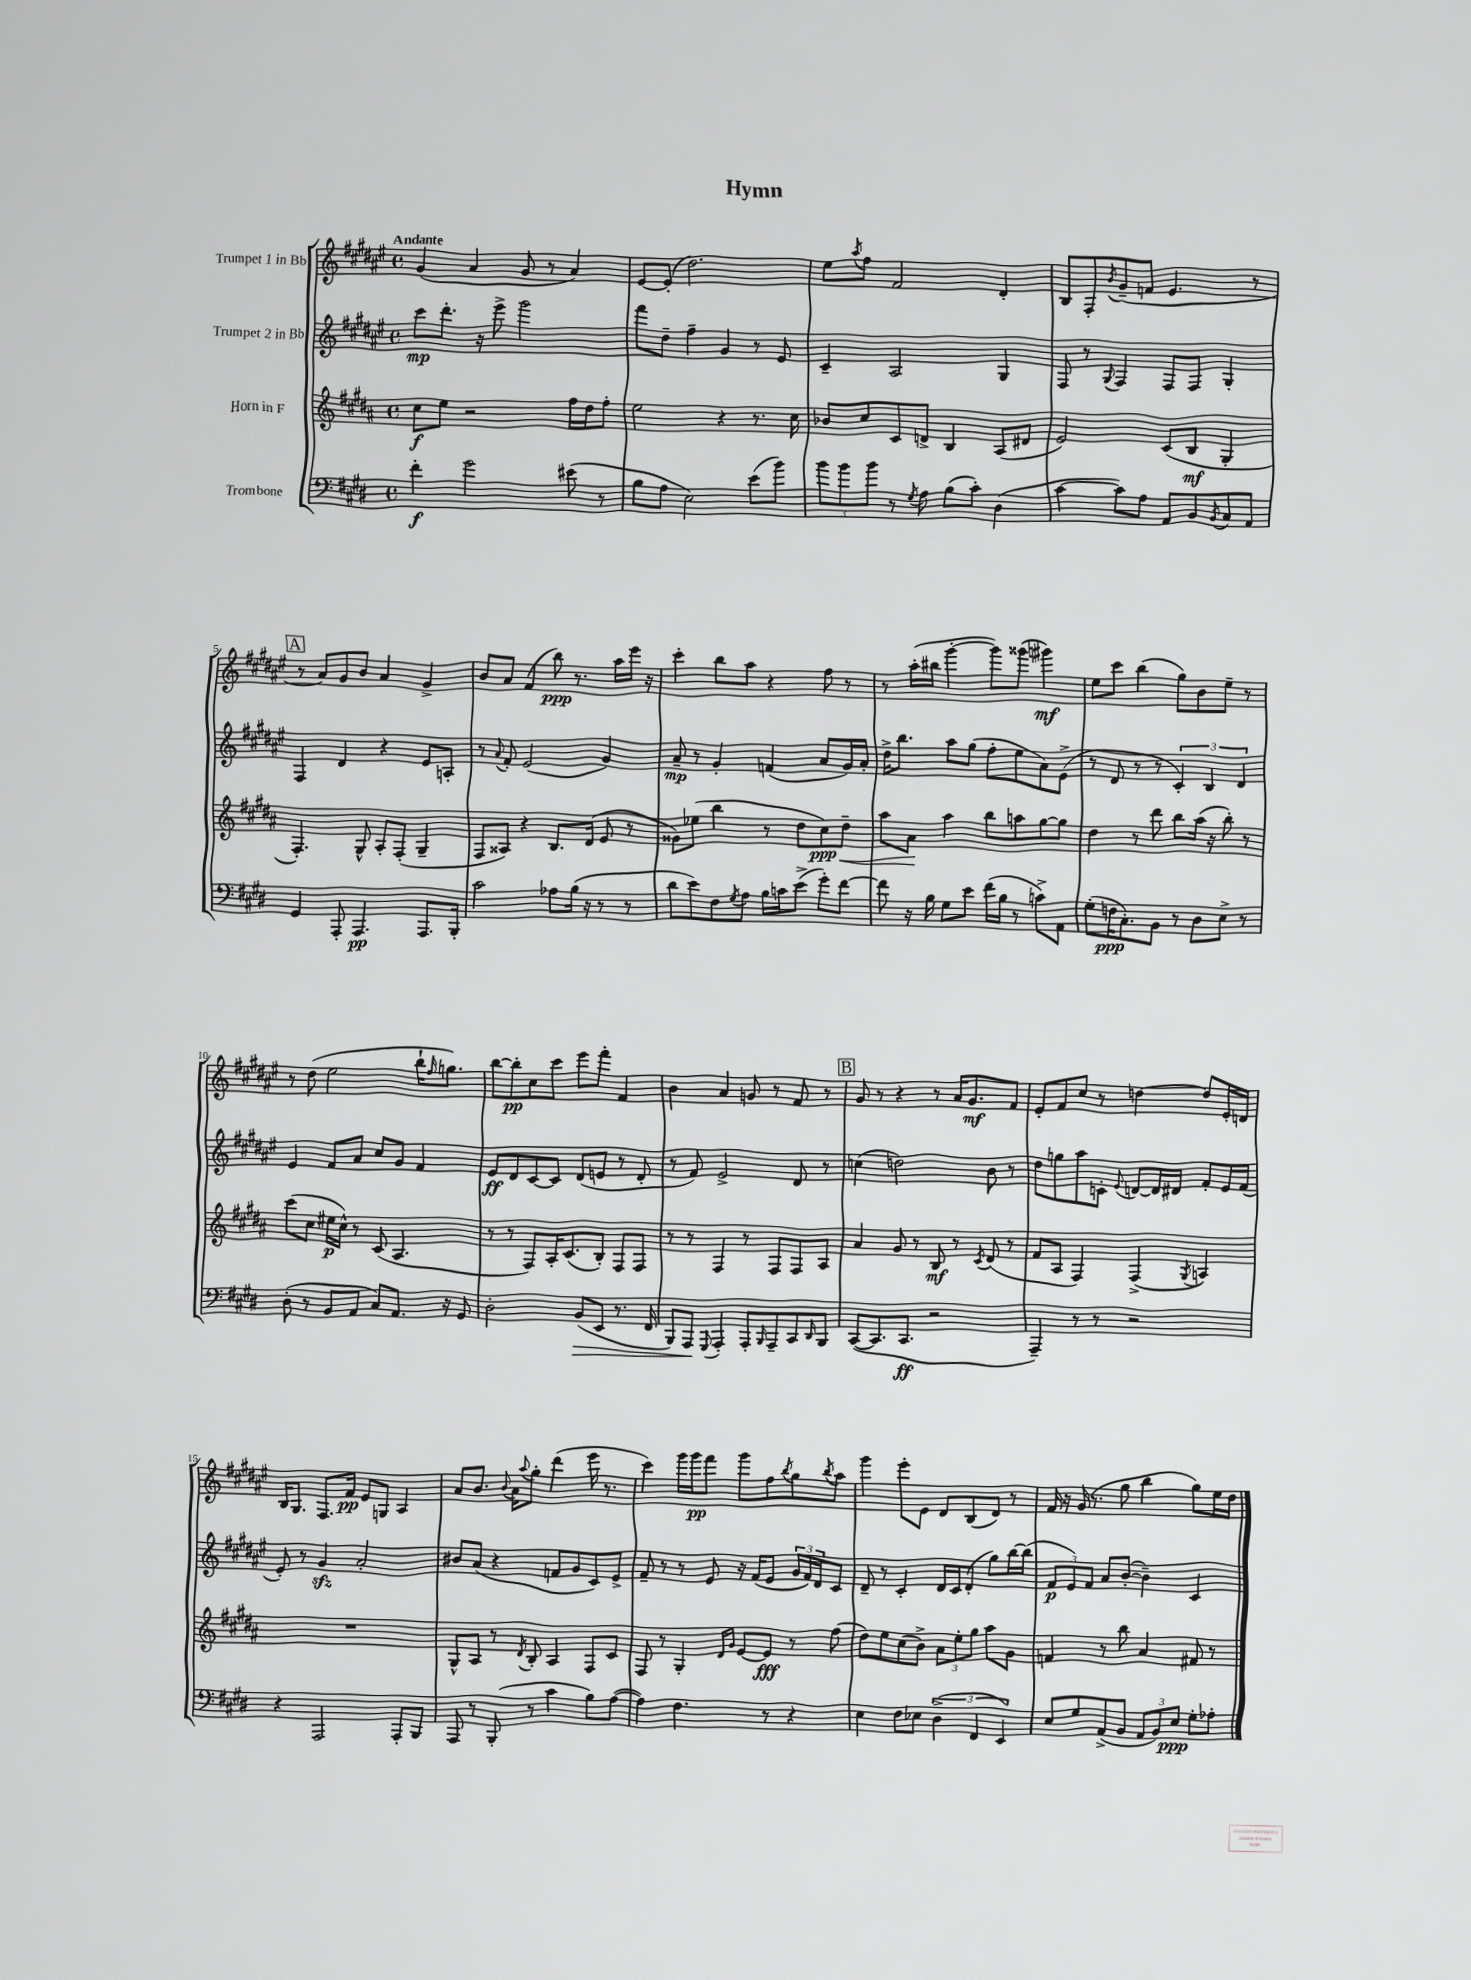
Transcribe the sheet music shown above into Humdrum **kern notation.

**kern	**kern	**kern	**kern
*staff4	*staff3	*staff2	*staff1
*clefF4	*clefG2	*clefG2	*clefG2
*k[f#c#g#d#]	*k[f#c#g#d#a#]	*k[f#c#g#d#a#e#]	*k[f#c#g#d#a#e#]
*M4/4	*M4/4	*M4/4	*M4/4
*met(c)	*met(c)	*met(c)	*met(c)
4f#'	8cc#	8ccc#	(4g#
.	8ee	8.ddd#'	.
2g#	2r	.	4a#
.	.	16r	.
.	.	8eee#^	.
.	.	2ggg#	8g#
.	.	.	8r
(8e#	16ff#	.	4a#)
.	16dd#	.	.
8r	8ff#'	.	.
=	=	=	=
8B	2ee	8fff#	[8e#
8A	.	8dd#~	(8e#']
2E)	.	4ff#~	2.dd#)
.	4r	4g#	.
(8e	8.r	8r	.
8b)	.	8e#	.
.	16cc#	.	.
=	=	=	=
12b	8b-	4c#~	8ee#
12b	.	.	.
.	.	.	8qaa#
.	8cc#	.	8ff#
12b	.	.	.
8r	8c#	2A#	2f#
8qG#	.	.	.
8A	8d^	.	.
(8B	4B	.	.
8c#')	.	.	.
(4D#	(8A#	4G#	4d#'
.	8d#	.	.
=	=	=	=
[4c#	2e)	8F#	8B
.	.	8r	8F#'
.	.	8qqG#	8qb
8c#])	.	4F#	(8g#~
8A	.	.	8f
8AA	(8c#	8F#	4.e#
8BB	8B	8F#	.
8qBB	.	.	.
8C#	4G#'	4G#'	.
8AA	.	.	8r
=	=	=	=
4GG#	4.F#')	4F#	8r
.	.	.	8a#)
8AAA'	.	4d#	8g#
4.AAA	8G#^^	.	8b
.	8A#'	4r	4a#
.	(8F#'	.	.
8.AAA	4G#~	8e#	4g#^
.	.	8A'	.
16BBB'	.	.	.
=	=	=	=
2c#	8F#	8r	8b
.	.	8qqa#	.
.	8A##)	8f#'	8a#
.	4r	(2e#	(4f#
8A-	8.B	.	8bb)
(16B	.	.	8.r
16r	(16d#	.	.
8r	8e	4g#)	.
.	.	.	16aa#
8r	8r	.	16eee#
.	.	.	16r
=	=	=	=
8d#	8g##)	8a#~	4ccc#'
8e)	(8ee-	8r	.
8F#	4bb	4g#'	8bb
8qG#	.	.	.
8A	.	.	8aa#
16B	8r	(4f	4r
16c	.	.	.
(8e^	8dd#	.	.
8g#')	8cc#)	8a#	8ff#
[8f#	8dd#~	16g#)	8r
.	.	16a#'	.
=	=	=	=
8f#]	8aa#	16dd#^	8r
.	.	8.bb	.
16r	8a#	.	(16aa#'
16B	.	.	16bb#
8G#	4aa#	8aa#	[4ggg#'
8e	.	(8gg#	.
(16f#	8bb	8ff#'	8ggg#])
16B	.	.	.
8r	8aa	8ee#	(8ggg##
8c^)	[8gg#	8a#)	4ggg#)
8AA	8gg#]	(8e#^	.
=	=	=	=
(8G#'	4dd#	8r	8ee#
16F	.	8d#	8ccc#
8.C#')	.	.	.
.	8r	8r	(4bb
8BB	8ddd#	8r	.
8r	8bb	6c#')	8gg#)
8D#	(16aa#	.	8b
.	.	6B	.
.	16r	.	.
8E^	8bb')	.	8ee#~
.	.	6d#	.
8r	8r	.	8r
=	=	=	=
(8D#'	(8ccc#	4e#	8r
8r	8cc#	.	(8dd#
8BB	16ee#	8f#	2ee#
.	16cc#^^)	.	.
8AA	8r	8a#	.
8C#)	(8c#	8cc#	.
8.AA	4.A#	8g#	.
.	.	4f#	16bb`
.	.	.	16qqff#
16r	.	.	8.gg)
8GG#	.	.	.
=	=	=	=
2D#'	8r	8e#	[8bb
.	8r	8d#	8bb']
.	8F#)	[8c#	8cc#
.	16A#'	8c#]	8ccc#
.	(8.c#	.	.
(8BB	.	(8d#	8eee#
8EE	8B')	8e	8fff#'
8.r	8F#	8r	4f#
.	8F#	8d#'	.
16FF#	.	.	.
=	=	=	=
8BBB)	8r	8r	4b
8AAA	8r	8f#)	.
8qqGGG#	.	.	.
4AAA'	4F#	2e#^	4a#
8AAA'	8r	.	8g
16qqBBB	.	.	.
8AAA~	8F#	.	8r
8CC#	8F#	8d#	8f#
16qqDD#	.	.	.
8BBB	8A#	8r	8r
=	=	=	=
([8CC#	4a#	(4cc	8g#
8.CC#]	.	.	8r
.	8g#	2dd)	4r
8.CC#	.	.	.
.	8r	.	.
2r	8B	.	8r
.	8r	.	16a#
.	.	.	8.g#
.	8qc#	.	.
.	(8d#	8b	.
.	8r	8r	8f#
=	=	=	=
4AAA~)	8f#	8dd#	8e#'
.	8A#	8gg	8f#
8r	4F#)	8aa#	8cc#
8r	.	8c'	8r
.	.	8qqe#	.
2r	(4F#^	[8d	[4dd
.	.	16d]	.
.	.	16d#	.
.	8qG#	.	.
.	4A)	8f#'	8dd]
.	.	16e#	16e#'
.	.	(16f#	16d
=	=	=	=
4r	1r	8e#')	16B
.	.	.	8.G#
.	.	8r	.
2AAA	.	4g#	8.F#
.	.	.	16f#
.	.	2a#'	8e#
.	.	.	8G
8AAA'	.	.	4A#
8BBB	.	.	.
=	=	=	=
8AAA	8G#^^	8b#	8a#
8r	8A#	(8a#	8.b
(8BBB'	8r	4r	.
.	.	.	8qqb
.	.	.	16a#
.	8qd#	.	8qqaa#
8r	8B'	.	8gg#'
4c#	4A#	8f	(4ddd#
.	.	8g#	.
8B)	8F#	8c#)	16eee#
.	.	.	8.r
([8A	8c#	8e#^	.
=	=	=	=
4A])	8F#	8f#~	4ccc#)
.	8r	8r	.
4.F#	4G#'	8r	16ggg#
.	.	.	16ggg#
.	.	8e#	8fff#
.	16qqd#	.	.
.	16qqg#	.	.
.	[8e	16r	8ggg#
.	.	(16f#	.
8r	8e]	8e#	8ff#
.	.	.	8qbb
4r	8r	24g#	8gg#
.	.	24f#)	.
.	.	24d#	.
.	.	.	8qbb
.	(8ff#	8c#	8aa#
=	=	=	=
4E	8dd#)	8d#~	4ggg#
.	8ee	8r	.
8F#	(8cc#	4c#'	8eee#'
8E-	8b^)	.	8e#
(6D#^	12a#	16d#	8d#
.	.	16c#	.
.	12ee'	.	.
.	.	(8d#'	(8B
6FF#	12gg#	.	.
.	8aa#	8gg#)	8d#)
6EE)	.	.	.
.	8g#	[16bb	8r
.	.	(16bb]	.
=	=	=	=
8E	4f	12f#	16f#
.	.	.	16r
.	.	12e#)	.
8G#	.	.	(16g#
.	.	12f#	.
.	.	.	8.r
(8AA^	8r	8a#	.
8BB	8bb	([8b'	8gg#
12AA	4a#	4b~])	4bb
12BB)	.	.	.
12E	.	.	.
8G#'	8f#	4c#	8gg#)
8A-'	8r	.	16ee#
.	.	.	16dd#
==	==	==	==
*-	*-	*-	*-
